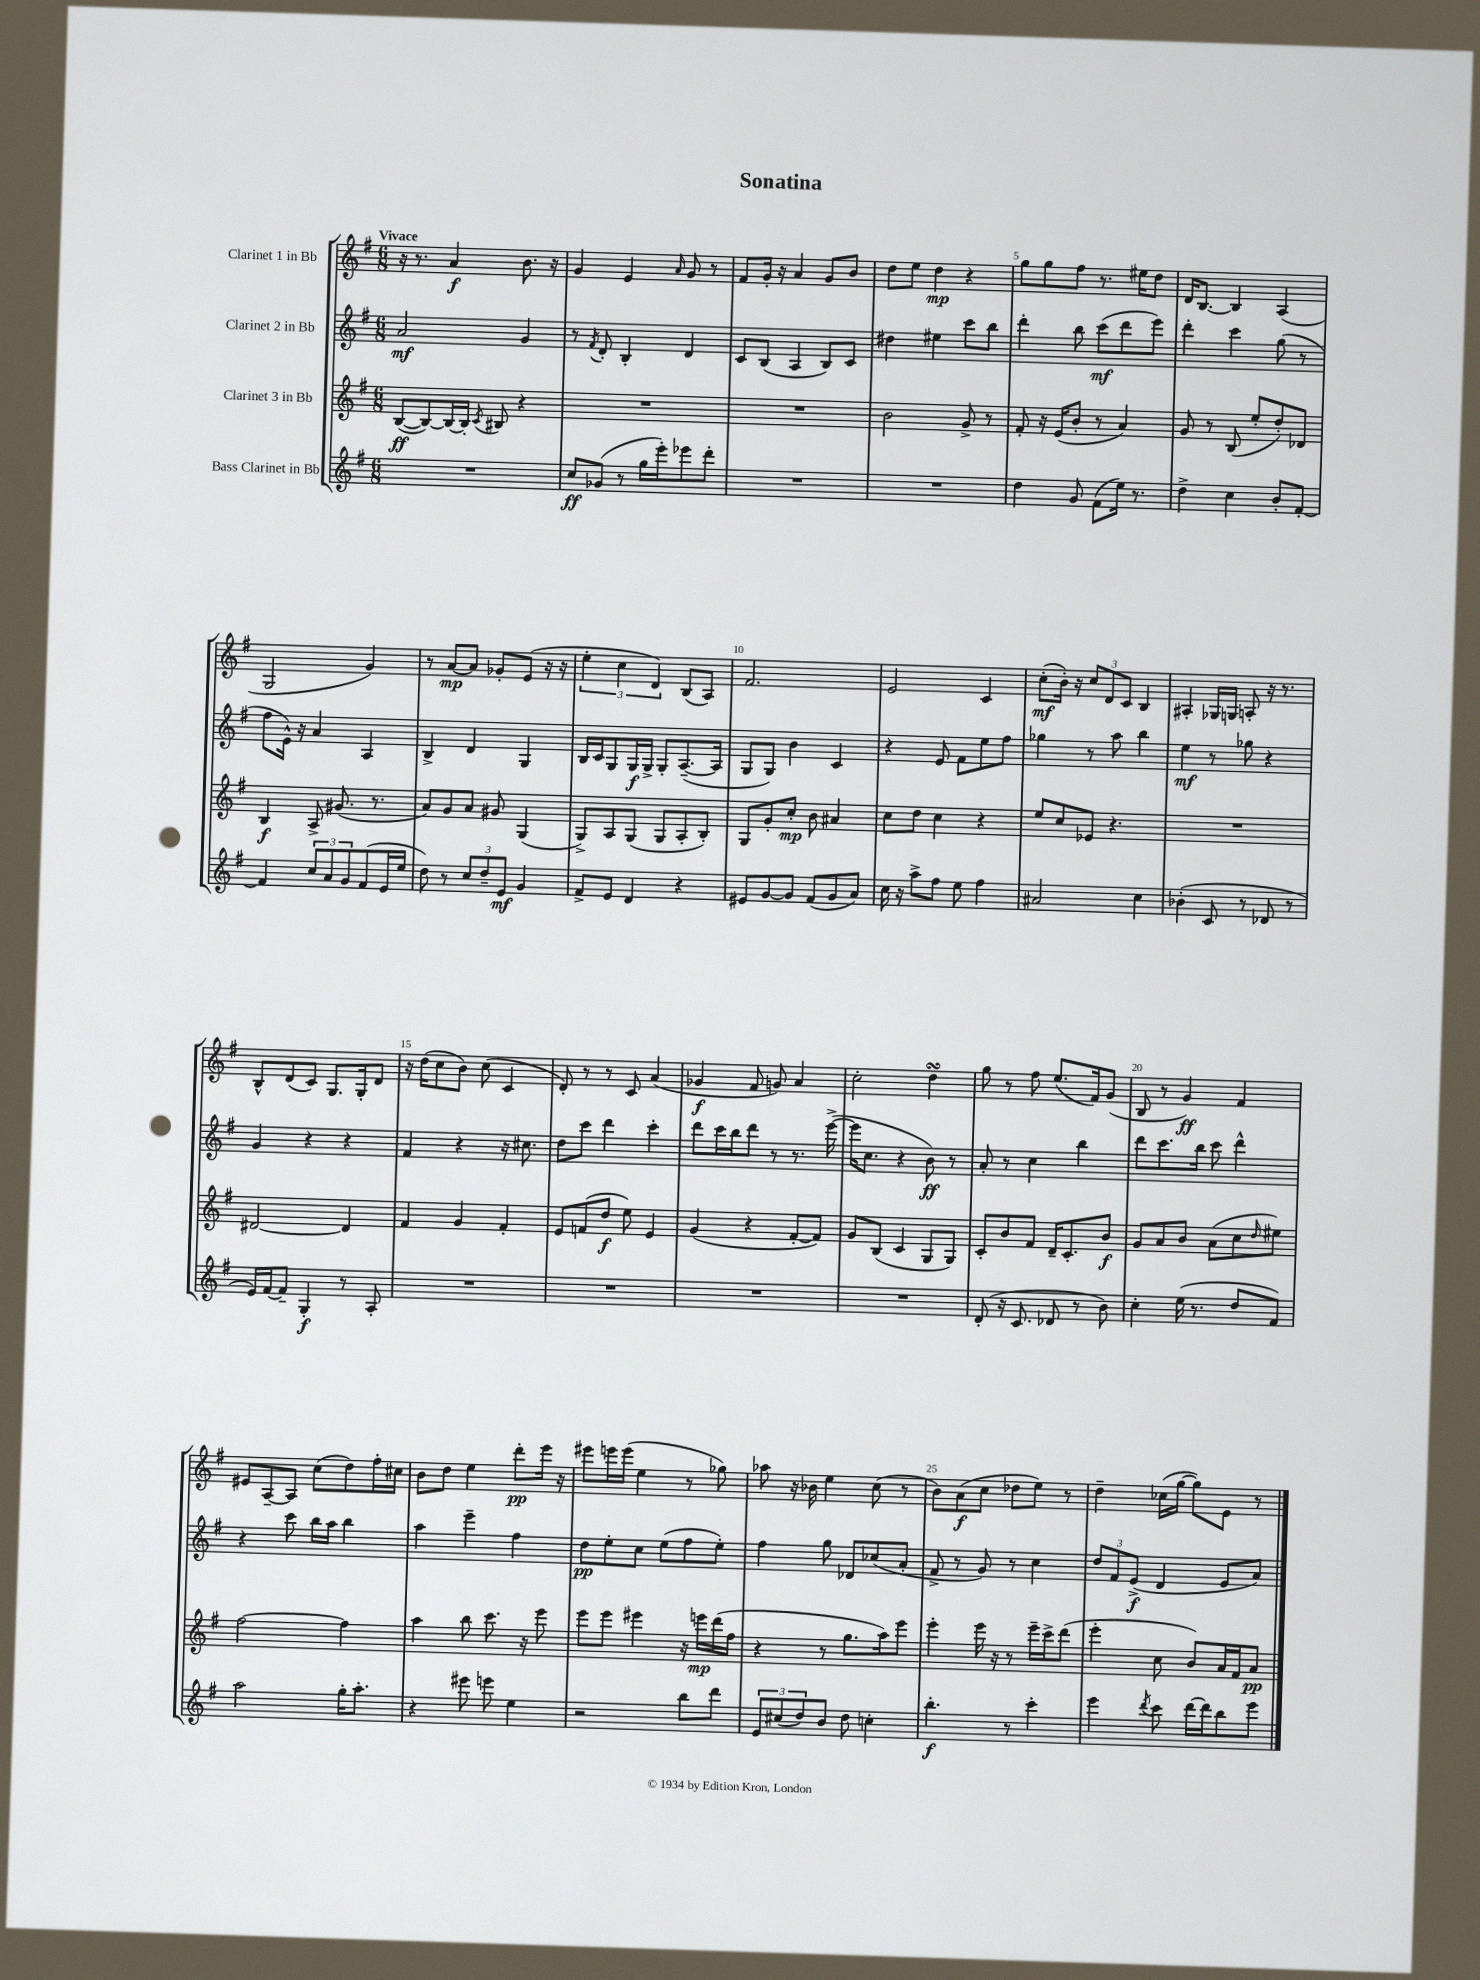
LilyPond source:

\header { title = "Sonatina" }
<<
\new StaffGroup <<
\new Staff = "s0" \with { instrumentName = "Clarinet 1 in Bb" } {
    \clef treble \key g \major \numericTimeSignature \time 6/8 \tempo "Vivace"
    r16 r8. a'4\f b'8. r16 |
    g'4 e'4 \grace { a'16 } g'8 r8 |
    fis'8 g'16-. r16 a'4 g'8 b'8 |
    d''8 e''8 d''4\mp r4 |
    g''8 g''8 fis''8 r8. eis''16 d''8 |
    d'16 b8.~ b4 a4( |
    g2 g'4) |
    r8 a'8~\mp a'8 ges'8-. e'8( r16 r16 |
    \tuplet 3/2 { e''4-. c''4 d'4) } b8( a8) |
    fis'2. |
    e'2 c'4 |
    c''8-.\mf( b'16-.) r16 \tuplet 3/2 { c''8 d'8 c'8 } b4 |
    ais4-. ges16 g16 a8-. r16 r8. |
    b8-^ d'8( c'8) g8. g16-. d'8 |
    r16 d''16( c''8 b'8) c''8( c'4 |
    d'8-.) r8 r8 c'8 a'4( |
    ges'4\f fis'8 g'8) a'4 |
    c''2-. d''4\turn |
    g''8 r8 fis''8 e''8.( fis'16) g'8( |
    b8 r8 g'4\ff) fis'4 |
    eis'8 a8~-- a8 c''8( d''8) fis''16-. cis''16 |
    b'8 d''8 e''4 d'''8-.\pp e'''16 r16 |
    eis'''8 e'''16 e'''16( e''4 r8 ges''8) |
    aes''8 r16 bes'16 e''4 c''8( r8 |
    b'8) a'8\f( c''8 des''8 e''8) r8 |
    d''4-- ces''16( g''16~ g''8) e'8 r8 \bar "|." |
}
\new Staff = "s1" \with { instrumentName = "Clarinet 2 in Bb" } {
    \clef treble \key g \major \numericTimeSignature \time 6/8
    a'2\mf g'4 |
    r8 \acciaccatura { fis'8 } d'8-. b4-. d'4 |
    c'8 b8( a4 b8) c'8 |
    dis''4 eis''4 c'''8 b''8 |
    d'''4-. b''8 c'''8\mf( d'''8 e'''8) |
    d'''4-. c'''4 g''8( r8 |
    fis''8 e'16-^) r16 a'4 a4 |
    b4-> d'4 g4 |
    b16 c'16 g8 g16\f g16-> g8-. a8.~--( a16 |
    g8 g8) b'4 c'4 |
    r4 e'8 fis'8 e''8 fis''8 |
    ges''4 r8 a''8 b''4 |
    e''4\mf r8 ges''8 r4 |
    g'4 r4 r4 |
    fis'4 r4 r16 cis''8. |
    d''8 c'''8 d'''4 c'''4-. |
    d'''8 c'''16 b''16 d'''8 r8 r8. e'''16~->( |
    e'''16 c''8. r4 b'8\ff) r8 |
    a'8-. r8 c''4 b''4 |
    d'''8 c'''8. b''16 c'''8 d'''4-^ |
    r4 c'''8 b''16 a''16 b''4 |
    a''4 e'''4-- fis''4 |
    d''8\pp e''8-. c''8 e''8( fis''8 e''8-.) |
    fis''4 g''8 des'8 ces''8( a'8-. |
    fis'8-> r8 g'8) r8 c''4 |
    \tuplet 3/2 { d''8 fis'8 e'8->\f( } d'4 e'8 a'8) \bar "|." |
}
\new Staff = "s2" \with { instrumentName = "Clarinet 3 in Bb" } {
    \clef treble \key g \major \numericTimeSignature \time 6/8
    b8~\ff( b8~) b16~ b16-. \acciaccatura { c'8 } bis8 r4 |
    R2. |
    R2. |
    b'2 g'8-> r8 |
    fis'8-. r16 e'16( b'8-. r8 a'4) |
    g'8 r8 b8( e''8-. d''8-.) des'8 |
    b4\f a8-> gis'8.( r8. |
    a'8) g'8 a'8 gis'8 g4( |
    g8->) a8 g8( g8 a8-. b8-.) |
    g8 g'8-. c''8-.\mp b'8 ais'4 |
    c''8 d''8 c''4 r4 |
    e''8 c''8 ees'8 r4. |
    R2. |
    dis'2~ dis'4 |
    fis'4 g'4 fis'4-. |
    e'8 f'8( d''8\f e''8) e'4 |
    g'4( r4 fis'8~-. fis'8) |
    g'8 b8( c'4 g8 g8) |
    c'8-. b'8 fis'8 d'16-- c'8.-. b'8\f |
    g'8 a'8 b'8 a'8( c''8 \grace { d''16 } eis''8) |
    fis''2~ fis''4 |
    a''4 b''8 c'''8. r16 e'''8 |
    e'''8 e'''8 eis'''4 r16 e'''16\mp d'''16( fis''16 |
    r4 r8 g''8. a''16) e'''8 |
    e'''4-. e'''16 r16 r8 e'''16-- c'''16-> d'''8( |
    e'''4-. c''8 b'8) a'16 fis'16 a'8\pp \bar "|." |
}
\new Staff = "s3" \with { instrumentName = "Bass Clarinet in Bb" } {
    \clef treble \key g \major \numericTimeSignature \time 6/8
    R2. |
    c''8\ff ges'8( r8 g''16 e'''16-.) ees'''8 d'''8-. |
    R2. |
    R2. |
    d''4 g'8 fis'8( e''16) r8. |
    d''4-> c''4 b'8-. fis'8~-. |
    fis'4 \tuplet 3/2 { c''8 a'8 g'8 } fis'8( e'16 e''16 |
    d''8) r8 \tuplet 3/2 { c''8 d''8-- e'8\mf } g'4 |
    fis'8-> e'8 d'4 r4 |
    eis'8 g'8~ g'8 fis'8( g'8 a'8) |
    c''16 r16 a''8-> fis''8 e''8 fis''4 |
    ais'2 c''4 |
    bes'4-.( c'8 r8 des'8 r8 |
    e'16) fis'16~ fis'8-- g4-.\f r8 a8-. |
    R2. |
    R2. |
    R2. |
    R2. |
    d'8-.( r16 c'8. des'8 r8 b'8) |
    c''4-. e''16( r8. d''8 fis'8) |
    a''2 g''16-. a''8.-. |
    r4 eis'''8 e'''8 e''4 |
    r2 b''8 d'''8 |
    \tuplet 3/2 { e'8 cis''8( d''8) } b'8 d''8 c''4-. |
    b''4.-.\f r8 c'''4-. |
    e'''4 \acciaccatura { d'''8 } c'''8 d'''16~ d'''16 b''8 e'''8 \bar "|." |
}
>>
>>
\layout { \context { \Score \override BarNumber.break-visibility = ##(#f #t #t) barNumberVisibility = #(every-nth-bar-number-visible 5) } }
